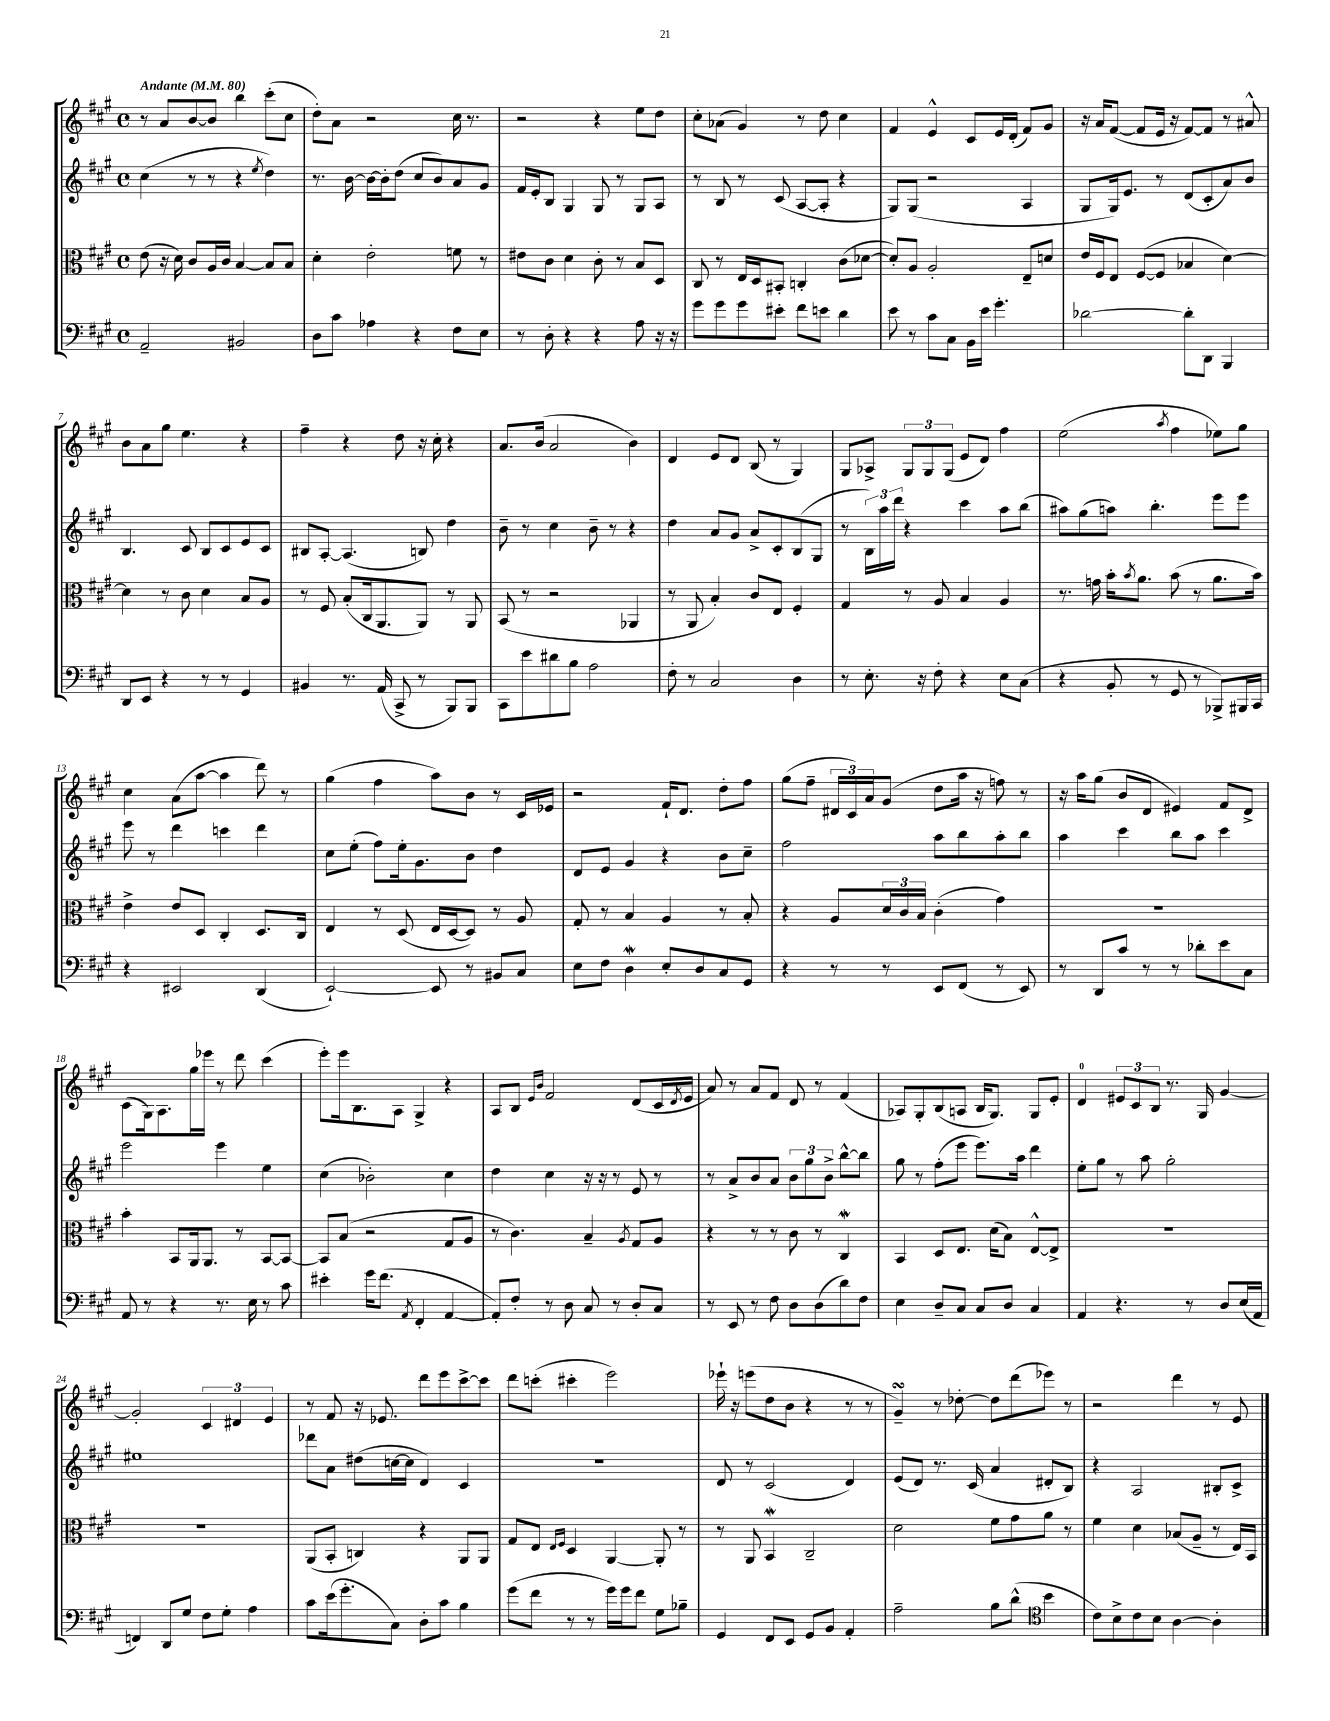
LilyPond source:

<<
\new StaffGroup <<
\new Staff = "s0" {
    \clef treble \key a \major \defaultTimeSignature \time 4/4 \tempo "Andante" 4 = 80
    r8 a'8 b'8~ b'8 b''4 cis'''8-.( cis''8 |
    d''8-.) a'8 r2 cis''16 r8. |
    r2 r4 e''8 d''8 |
    cis''8-. aes'8( gis'4) r8 d''8 cis''4 |
    fis'4 e'4-^ cis'8 e'16 d'16-.( fis'8) gis'8 |
    r16 a'16 fis'8~( fis'8 e'16 r16 fis'8~) fis'8 r8 ais'8-^ |
    b'8 a'8 gis''8 e''4. r4 |
    fis''4-- r4 d''8 r16 cis''16-. r4 |
    a'8. b'16( a'2 b'4) |
    d'4 e'8 d'8 b8( r8 gis4) |
    gis8 aes8-> \tuplet 3/2 { gis8 gis8 gis8( } e'8 d'8) fis''4 |
    e''2( \acciaccatura { a''8 } fis''4 ees''8) gis''8 |
    cis''4 a'8( a''8~ a''4 d'''8) r8 |
    gis''4( fis''4 a''8) b'8 r8 cis'16 ees'16 |
    r2 fis'16-! d'8. d''8-. fis''8 |
    gis''8( fis''8-- \tuplet 3/2 { dis'16 cis'16) a'16 } gis'8( d''8 a''16 r16 f''8) r8 |
    r16 a''16 gis''8( b'8 d'8 eis'4) fis'8 d'8-> |
    cis'8( gis16) a8. gis''16 ees'''16 r8 d'''8 cis'''4( |
    e'''8-.) e'''16 b8. a8 gis4-> r4 |
    a8 b8 \grace { e'16 b'16 } fis'2 d'8( cis'16 \acciaccatura { d'8 } e'16 |
    a'8) r8 a'8 fis'8 d'8 r8 fis'4( |
    aes8) gis8-. b8( a8 b16 gis8.) gis8 e'8-. |
    d'4-0 \tuplet 3/2 { eis'8 cis'8 b8 } r8. gis16 gis'4~ |
    gis'2-. \tuplet 3/2 { cis'4 dis'4 e'4 } |
    r8 fis'8 r16 ees'8. d'''8 e'''8 cis'''8~-> cis'''8 |
    d'''8 c'''8-.( cis'''4-. e'''2) |
    ees'''16-! r16 e'''8( d''8 b'8 r4 r8 r8 |
    gis'4--\turn) r8 des''8~-. des''8 d'''8( ees'''8) r8 |
    r2 d'''4 r8 e'8 \bar "|." |
}
\new Staff = "s1" {
    \clef treble \key a \major \defaultTimeSignature \time 4/4
    cis''4( r8 r8 r4 \acciaccatura { e''8 } d''4) |
    r8. b'16~ b'16~ b'16-. d''8( cis''8 b'8) a'8 gis'8 |
    fis'16 e'16-. b8 gis4 gis8 r8 gis8 a8 |
    r8 b8 r8 cis'8( a8~ a8-. r4 |
    gis8) gis8( r2 a4 |
    gis8 gis16) e'8. r8 d'8( cis'8-. a'8) b'8 |
    b4. cis'8 b8 cis'8 e'8 cis'8 |
    bis8 a8~-. a4.( b8) d''4 |
    b'8-- r8 cis''4 b'8-- r8 r4 |
    d''4 a'8 gis'8 a'8-> cis'8-. b8( gis8 |
    r8 \tuplet 3/2 { b16) a''16 d'''16 } r4 cis'''4 a''8 b''8( |
    ais''8) gis''8( a''8) b''4.-. e'''8 e'''8 |
    e'''8 r8 d'''4 c'''4 d'''4 |
    cis''8 e''8-.( fis''8) e''16-. gis'8. b'8 d''4 |
    d'8 e'8 gis'4 r4 b'8 cis''8-- |
    fis''2 a''8 b''8 a''8-. b''8 |
    a''4 cis'''4 b''8 a''8 cis'''4 |
    e'''2 e'''4 e''4 |
    cis''4( bes'2-.) cis''4 |
    d''4 cis''4 r16 r16 r8 e'8 r8 |
    r8 a'8-> b'8 a'8 \tuplet 3/2 { b'8 gis''8 b'8-> } b''8~-^ b''8 |
    gis''8 r8 fis''8-.( e'''8 e'''8.) a''16 d'''4 |
    e''8-. gis''8 r8 a''8 gis''2-. |
    eis''1 |
    des'''8 a'8 dis''8( c''16~ c''16 d'4) cis'4 |
    R1 |
    d'8 r8 cis'2( d'4) |
    e'8( d'8) r8. cis'16( a'4 dis'8-. b8) |
    r4 a2 bis8-. cis'8-> \bar "|." |
}
\new Staff = "s2" {
    \clef alto \key a \major \defaultTimeSignature \time 4/4
    e'8( r16 d'16) cis'8 a16 cis'16 b4~ b8 b8 |
    d'4-. e'2-. f'8 r8 |
    eis'8 cis'8 d'4 cis'8-. r8 b8 d8 |
    cis8 r8 e16 d16 bis,8-. c4-. cis'8( des'8~ |
    des'8-.) a8 a2-. e8-- d'8 |
    e'16 fis16 e8 fis8~( fis8 bes4 d'4~) |
    d'4 r8 cis'8 d'4 b8 a8 |
    r8 fis8 b8-.( cis16 a,8. a,8) r8 a,8 |
    b,8( r8 r2 aes,4 |
    r8 a,8 b4-.) cis'8 e8 fis4-. |
    gis4 r8 a8 b4 a4 |
    r8. g'16 b'16-. \acciaccatura { b'8 } a'8. b'8( r8 a'8. b'16) |
    e'4-> e'8 d8 cis4-. d8. cis16 |
    e4 r8 d8( e16 d16~ d8) r8 a8 |
    gis8-. r8 b4 a4 r8 b8-. |
    r4 a8 \tuplet 3/2 { d'16 cis'16 b16 } cis'4-.( gis'4) |
    R1 |
    b'4-. b,8 a,16 a,8. r8 b,8~ b,8~ |
    b,8 b8( r2 gis8 a8 |
    r8 cis'4.) b4-- \acciaccatura { a8 } gis8 a8 |
    r4 r8 r8 cis'8 r8 cis4\mordent |
    b,4 d8 e8. d'16( b8) e8~-^ e8-> |
    R1 |
    R1 |
    a,8( b,8-. c4) r4 a,8 a,8 |
    gis8 e8 \grace { e16 fis16 } d4 a,4~ a,8-. r8 |
    r8 a,8 b,4\mordent cis2-- |
    d'2 fis'8 gis'8 a'8 r8 |
    fis'4 d'4 bes8( a8-- r8 e16) b,16 \bar "|." |
}
\new Staff = "s3" {
    \clef bass \key a \major \defaultTimeSignature \time 4/4
    a,2-- bis,2 |
    d8 cis'8 aes4 r4 fis8 e8 |
    r8 d8-. r4 r4 a8 r16 r16 |
    gis'8 gis'8 gis'8 eis'8-. fis'8 e'8 d'4 |
    e'8 r8 cis'8 cis8 b,16 e'16 gis'4.-. |
    des'2~ des'8-. d,8 b,,4 |
    d,8 e,8 r4 r8 r8 gis,4 |
    bis,4 r8. a,16( cis,8-> r8 b,,8) b,,8 |
    cis,8 e'8 dis'8 b8 a2 |
    fis8-. r8 cis2 d4 |
    r8 e8.-. r16 fis8-. r4 e8 cis8( |
    r4 b,8-. r8 gis,8 r8 bes,,8->) bis,,16 cis,16 |
    r4 eis,2 d,4( |
    e,2~-!) e,8 r8 bis,8 cis8 |
    e8 fis8 d4\mordent e8-. d8 cis8 gis,8 |
    r4 r8 r8 e,8 fis,8( r8 e,8) |
    r8 d,8 cis'8 r8 r8 des'8-. e'8 cis8 |
    a,8 r8 r4 r8. e16 r8 cis'8 |
    eis'4-. gis'16 fis'8.( \acciaccatura { a,8 } fis,4-. a,4~ |
    a,8-.) fis8-. r8 d8 cis8 r8 d8-. cis8 |
    r8 e,8 r8 fis8 d8 d8( d'8) fis8 |
    e4 d8-- cis8 cis8 d8 cis4 |
    a,4 r4. r8 d8 e16( a,16 |
    f,4) d,8 gis8 fis8 gis8-. a4 |
    cis'8 e'16( gis'8.-. cis8) d8-. cis'8 b4 |
    gis'8( fis'8 r8 r8 gis'16) gis'16 fis'8 gis8 bes8-- |
    gis,4 fis,8 e,8 gis,8 b,8 a,4-. |
    a2-- b8 d'8-^( \clef tenor b'4 |
    cis'8) b8-> cis'8 b8 a4~ a4-. \bar "|." |
}
>>
>>
